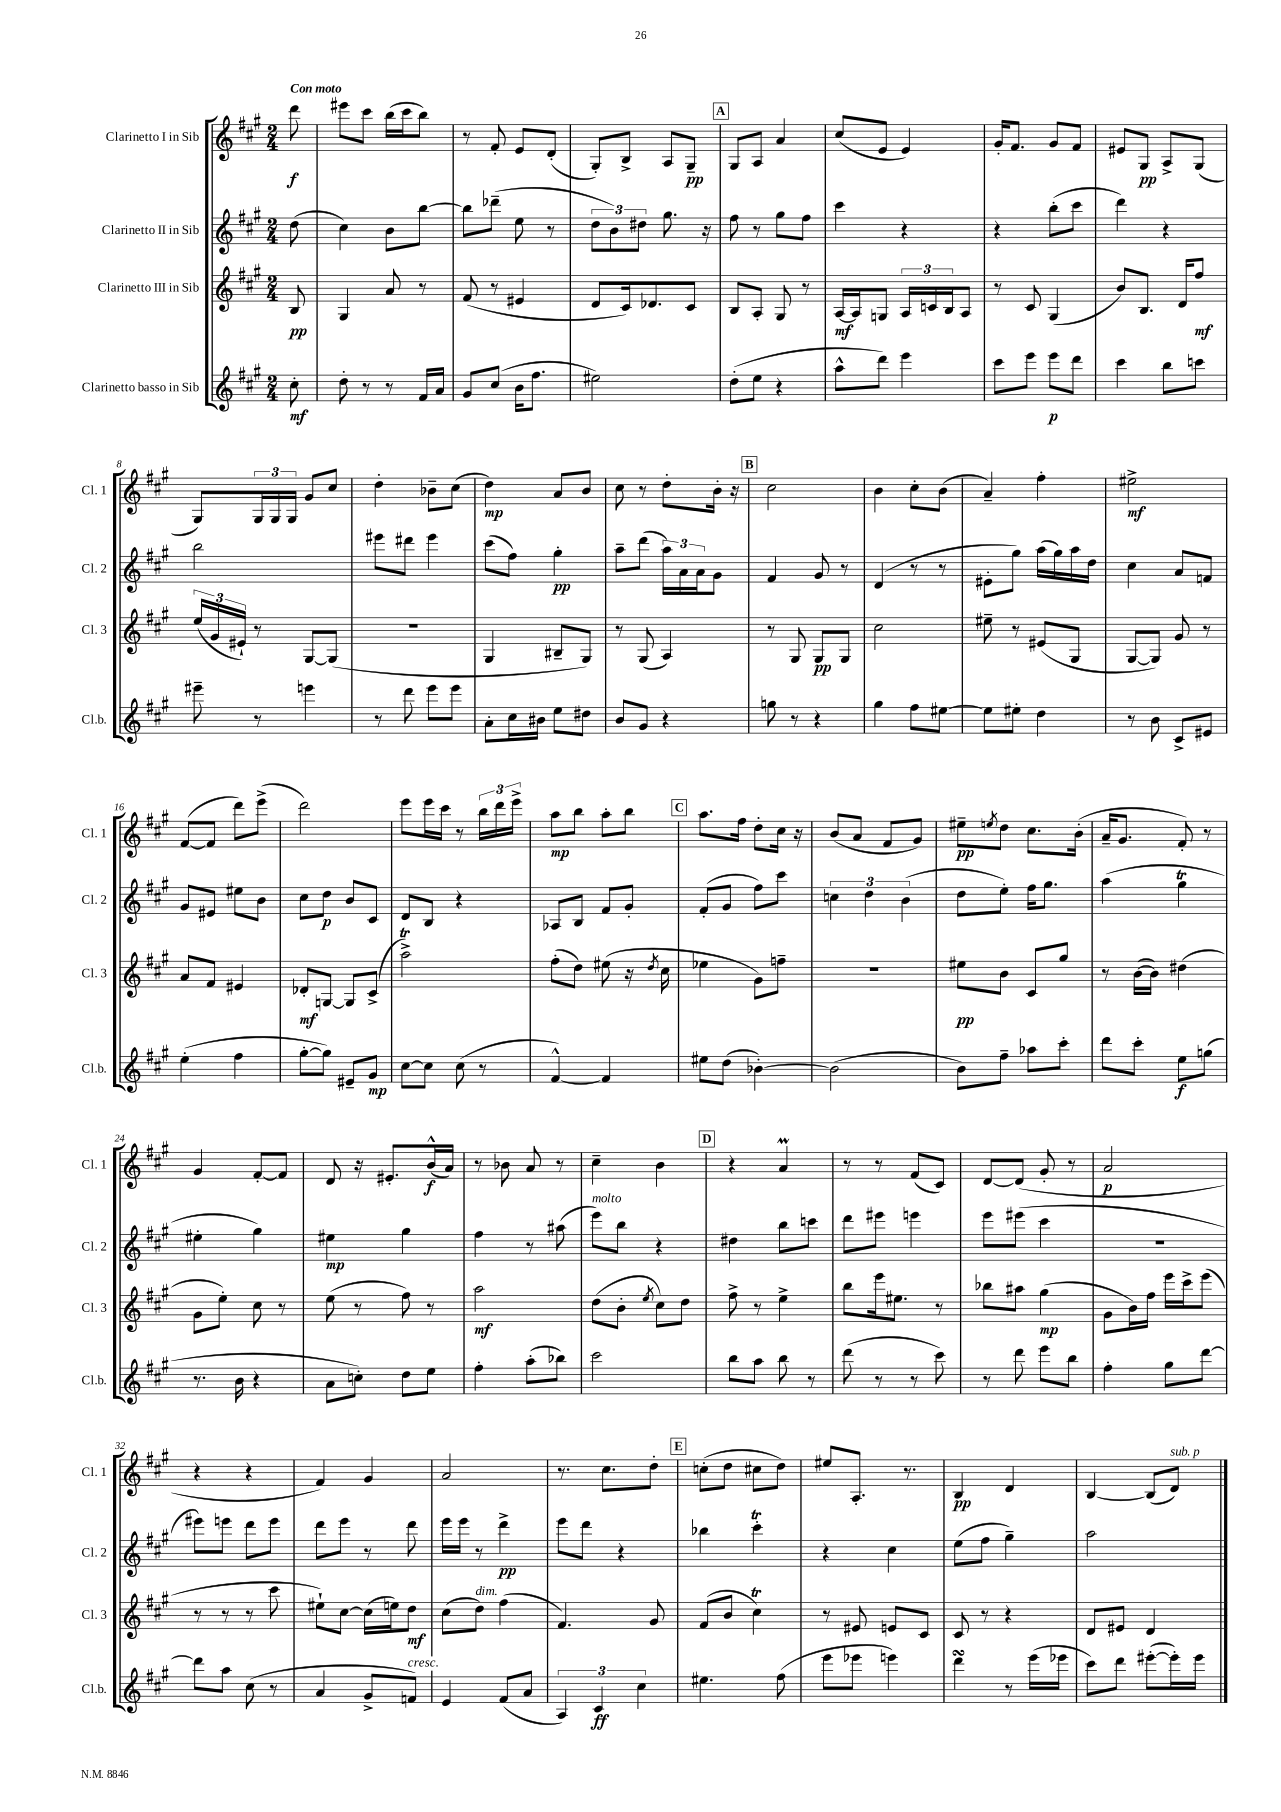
<<
\new StaffGroup <<
\new Staff = "s0" \with { instrumentName = "Clarinetto I in Sib" shortInstrumentName = "Cl. 1" } {
    \clef treble \key a \major \numericTimeSignature \time 2/4 \partial 8 \tempo "Con moto"
    d'''8\f |
    eis'''8 cis'''8 b''16( cis'''16 b''8) |
    r8 fis'8-. e'8 d'8-.( |
    gis8-.) b8-> a8 gis8--\pp |
    \mark \markup { \box "A" } gis8 a8 a'4 |
    cis''8( e'8 e'4) |
    gis'16-. fis'8. gis'8 fis'8 |
    eis'8 gis8\pp a8-> gis8( |
    gis8) \tuplet 3/2 { gis16 gis16 gis16 } gis'8 cis''8 |
    d''4-. bes'8-- cis''8( |
    d''4\mp) a'8 b'8 |
    cis''8 r8 d''8-. b'16-. r16 |
    \mark \markup { \box "B" } cis''2 |
    b'4 cis''8-. b'8( |
    a'4--) fis''4-. |
    eis''2->\mf |
    fis'8~( fis'8 d'''8) e'''8->( |
    d'''2) |
    e'''8 e'''16 cis'''16 r8 \tuplet 3/2 { b''16 d'''16 e'''16-> } |
    a''8\mp b''8 a''8-. b''8 |
    \mark \markup { \box "C" } a''8. fis''16 d''8-. cis''16 r16 |
    b'8( a'8 fis'8 gis'8) |
    eis''8--\pp \acciaccatura { e''8 } d''8 cis''8. b'16-.( |
    a'16-- gis'8. fis'8-.) r8 |
    gis'4 fis'8~-. fis'8 |
    d'8 r16 eis'8.-. b'16-^\f( a'16) |
    r8 bes'8 a'8 r8 |
    cis''4-- b'4 |
    \mark \markup { \box "D" } r4 a'4\prall |
    r8 r8 fis'8( cis'8) |
    d'8~ d'8( gis'8-. r8 |
    a'2\p |
    r4 r4 |
    fis'4) gis'4 |
    a'2 |
    r8. cis''8. d''8-. |
    \mark \markup { \box "E" } c''8-.( d''8 cis''8 d''8) |
    eis''8 a8.-. r8. |
    b4\pp d'4 |
    b4~ b8( d'8^\markup { \italic "sub. p" }) \bar "|." |
}
\new Staff = "s1" \with { instrumentName = "Clarinetto II in Sib" shortInstrumentName = "Cl. 2" } {
    \clef treble \key a \major \numericTimeSignature \time 2/4 \partial 8
    d''8( |
    cis''4) b'8 b''8~ |
    b''8 des'''8--( e''8 r8 |
    \tuplet 3/2 { d''8 b'8) dis''8 } gis''8. r16 |
    \mark \markup { \box "A" } fis''8 r8 gis''8 fis''8 |
    cis'''4 r4 |
    r4 b''8-.( cis'''8 |
    d'''4) r4 |
    b''2 |
    eis'''8 dis'''8 eis'''4 |
    cis'''8( fis''8) gis''4-.\pp |
    a''8-- d'''8( \tuplet 3/2 { a''16) a'16 a'16 } gis'8 |
    \mark \markup { \box "B" } fis'4 gis'8 r8 |
    d'4( r8 r8 |
    eis'8-. gis''8) a''16( gis''16) a''16 d''16 |
    cis''4 a'8 f'8 |
    gis'8 eis'8 eis''8 b'8 |
    cis''8 d''8\p b'8 cis'8 |
    d'8 b8 r4 |
    aes8 b8 fis'8 gis'8-. |
    \mark \markup { \box "C" } fis'8-.( gis'8 fis''8) cis'''8 |
    \tuplet 3/2 { c''4 d''4 b'4( } |
    d''8 e''8-.) fis''16 gis''8. |
    a''4( gis''4\trill |
    eis''4-. gis''4) |
    eis''4\mp gis''4 |
    fis''4 r8 ais''8( |
    e'''8^\markup { \italic "molto" }) b''8 r4 |
    \mark \markup { \box "D" } dis''4 b''8 c'''8 |
    d'''8 eis'''8 e'''4 |
    e'''8 eis'''8( cis'''4 |
    r2 |
    eis'''8) e'''8 d'''8 e'''8 |
    d'''8 e'''8 r8 d'''8 |
    e'''16 e'''16 r8 d'''4->\pp |
    e'''8 d'''8 r4 |
    \mark \markup { \box "E" } bes''4 cis'''4-.\trill |
    r4 cis''4 |
    e''8( fis''8 gis''4--) |
    a''2 \bar "|." |
}
\new Staff = "s2" \with { instrumentName = "Clarinetto III in Sib" shortInstrumentName = "Cl. 3" } {
    \clef treble \key a \major \numericTimeSignature \time 2/4 \partial 8
    b8\pp |
    gis4 a'8 r8 |
    fis'8( r8 eis'4 |
    d'8 cis'16) des'8. cis'8 |
    \mark \markup { \box "A" } b8 a8-. gis8 r8 |
    a16~\mf a16 g8 \tuplet 3/2 { a16 c'16 b16 } a8 |
    r8 cis'8 gis4( |
    b'8) b8. d'16 fis''8\mf |
    \tuplet 3/2 { e''16( gis'16 eis'16-!) } r8 gis8~ gis8( |
    R2 |
    gis4 bis8-- gis8) |
    r8 gis8( a4) |
    \mark \markup { \box "B" } r8 gis8 gis8\pp gis8 |
    cis''2 |
    eis''8-- r8 eis'8( gis8 |
    gis8~ gis8) gis'8 r8 |
    a'8 fis'8 eis'4 |
    des'8-.\mf g8~ g8 cis'8->( |
    a''2->\trill) |
    fis''8-.( d''8) eis''8( r16 \acciaccatura { d''8 } cis''16 |
    \mark \markup { \box "C" } ees''4 gis'8) f''8-- |
    r2 |
    eis''8\pp b'8 cis'8 gis''8 |
    r8 b'16~( b'16) dis''4( |
    gis'8 e''8-.) cis''8 r8 |
    e''8( r8 fis''8) r8 |
    a''2\mf |
    d''8( b'8-. \acciaccatura { e''8 } cis''8) d''8 |
    \mark \markup { \box "D" } fis''8-> r8 e''4-> |
    b''8 e'''16 eis''8. r8 |
    bes''8 ais''8 gis''4\mp( |
    gis'8 b'16) fis''16 e'''16 cis'''16-> e'''8( |
    r8 r8 r8 cis'''8 |
    eis''8-!) cis''8~ cis''16( e''16) d''8\mf |
    cis''8( d''8^\markup { \italic "dim." }) fis''4( |
    fis'4.) gis'8 |
    \mark \markup { \box "E" } fis'8( b'8 cis''4\trill) |
    r8 eis'8 e'8 cis'8 |
    cis'8 r8 r4 |
    d'8 eis'8 d'4 \bar "|." |
}
\new Staff = "s3" \with { instrumentName = "Clarinetto basso in Sib" shortInstrumentName = "Cl.b." } {
    \clef treble \key a \major \numericTimeSignature \time 2/4 \partial 8
    cis''8-.\mf |
    d''8-. r8 r8 fis'16 a'16 |
    gis'8 cis''8( b'16 fis''8. |
    eis''2) |
    \mark \markup { \box "A" } d''8-.( e''8 r4 |
    a''8-^ d'''8) e'''4 |
    cis'''8 e'''8 e'''8\p d'''8 |
    cis'''4 b''8 c'''8 |
    eis'''8-- r8 e'''4 |
    r8 d'''8 e'''8 e'''8 |
    a'8-. cis''16 bis'16 e''8 dis''8 |
    b'8 gis'8 r4 |
    \mark \markup { \box "B" } g''8 r8 r4 |
    gis''4 fis''8 eis''8~ |
    eis''8 eis''8-. d''4 |
    r8 b'8 cis'8-> eis'8 |
    e''4-.( fis''4 |
    gis''8~-. gis''8) eis'8-- gis'8\mp |
    cis''8~ cis''8 cis''8( r8 |
    fis'4~-^) fis'4 |
    \mark \markup { \box "C" } eis''8 d''8( bes'4~-.) |
    bes'2( |
    b'8) fis''8-- aes''8 cis'''8-. |
    d'''8 cis'''8-. e''8\f g''8( |
    r8. b'16 r4 |
    a'8 c''8-.) d''8 e''8 |
    fis''4-. a''8-.( bes''8) |
    cis'''2 |
    \mark \markup { \box "D" } b''8 a''8 b''8 r8 |
    d'''8( r8 r8 cis'''8) |
    r8 d'''8 e'''8 b''8 |
    fis''4-. gis''8 d'''8~ |
    d'''8 a''8 cis''8( r8 |
    a'4 gis'8-> f'8^\markup { \italic "cresc." }) |
    e'4 fis'8( a'8 |
    \tuplet 3/2 { a4) cis'4\ff cis''4 } |
    \mark \markup { \box "E" } eis''4. fis''8( |
    e'''8 ees'''8 e'''4) |
    d'''4\turn r8 e'''16( ees'''16 |
    cis'''8) d'''8 eis'''8~-.( eis'''16-.) eis'''16 \bar "|." |
}
>>
>>
